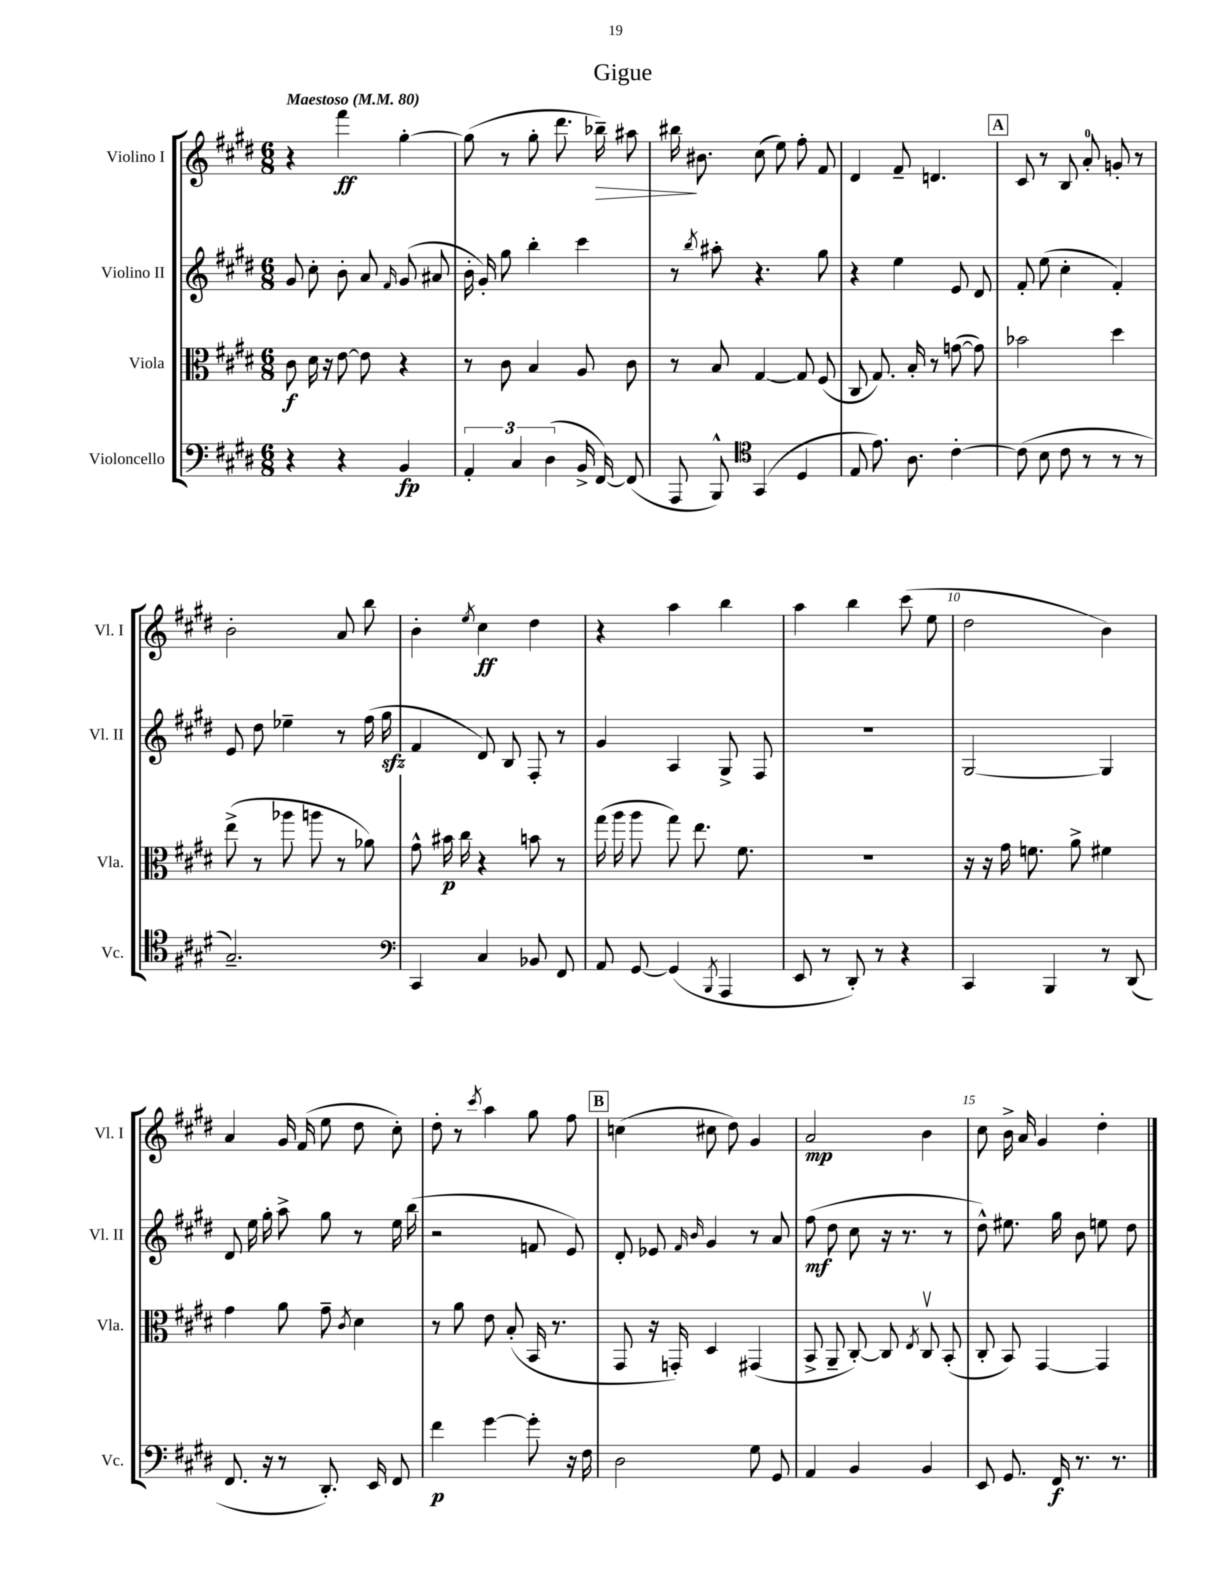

**kern	**kern	**kern	**kern
*staff4	*staff3	*staff2	*staff1
*clefF4	*clefC3	*clefG2	*clefG2
*k[f#c#g#d#]	*k[f#c#g#d#]	*k[f#c#g#d#]	*k[f#c#g#d#]
*M6/8	*M6/8	*M6/8	*M6/8
*MM80	*MM80	*MM80	*MM80
4r	8c#	8g#	4r
.	16d#	8cc#'	.
.	16r	.	.
4r	[8e	8b'	4fff#
.	8e]	8a	.
.	.	16qqf#	.
4BB	4r	(8g#	[4gg#'
.	.	8a#	.
=	=	=	=
6AA'	8r	16b'	(8gg#]
.	.	16g#')	.
.	8c#	8gg#	8r
6C#	.	.	.
.	4B	4bb'	8gg#'
(6D#	.	.	.
.	.	.	8.ddd#
16BB^	8A	4ccc#	.
[16FF#)	.	.	16bb-~)
(8FF#]	8c#	.	8aa#
=	=	=	=
8AAA	8r	8r	16bb#
.	.	.	8.b#
.	.	8qbb	.
8BBB^^)	8B	8aa#'	.
*clefC4	*	*	*
(4GG#	[4G#	4.r	(8cc#
.	.	.	8ee)
4D#	8G#]	.	8ff#'
.	(8F#	8gg#	8f#
=	=	=	=
8E	8C#	4r	4d#
8.e)	8.G#)	.	.
.	.	4ee	8f#~
8.A	16B'	.	.
.	8r	.	4.d
[4c#'	([8g	8e	.
.	8g])	8d#	.
=	=	=	=
(8c#]	2b-	8f#'	8c#
8B	.	(8ee	8r
8c#	.	4cc#'	8B
8r	.	.	8a'
8r	4dd#	4f#')	8g'
8r	.	.	8r
=	=	=	=
2.G#~)	(8ee^	8e	2b'
.	8r	8dd#	.
.	8aa-	4ee-~	.
.	8aa	.	.
.	8r	8r	8a
.	8a-)	(16ff#	8bb
.	.	16gg#	.
=	=	=	=
*clefF4	*	*	*
4CC#	8g#^^	4f#	4b'
.	16b#	.	.
.	16cc#	.	.
.	.	.	8qee
4C#	4r	8d#)	4cc#
.	.	8B	.
8BB-	8b	8F#'	4dd#
8FF#	8r	8r	.
=	=	=	=
8AA	(16gg#	4g#	4r
.	16aa	.	.
[8GG#	8aa	.	.
(4GG#]	8gg#)	4A	4aa
.	8.ee	.	.
8qBBB	.	.	.
4AAA	.	8G#^	4bb
.	8.f#	.	.
.	.	8F#	.
=	=	=	=
8EE	2.r	2.r	4aa
8r	.	.	.
8DD#')	.	.	4bb
8r	.	.	.
4r	.	.	(8ccc#
.	.	.	8ee
=	=	=	=
4CC#	16r	[2G#	2dd#
.	16r	.	.
.	16g#	.	.
.	8.f	.	.
4BBB	.	.	.
.	8a^	.	.
8r	4f#	4G#]	4b)
(8DD#	.	.	.
=	=	=	=
8.FF#	4g#	8d#	4a
.	.	16ee	.
16r	.	16gg#'	.
8r	8a	8aa^	16g#
.	.	.	(16f#
8.DD#')	8g#~	8gg#	8ee
.	8qc#	.	.
.	4d#	8r	8dd#
16EE	.	.	.
8FF#	.	16ee	8cc#')
.	.	(16bb	.
=	=	=	=
4f#	8r	2r	8dd#'
.	8a	.	8r
.	.	.	8qccc#
[4g#	8e	.	4aa
.	(8B'	.	.
8g#']	16BB	8f	8gg#
.	8.r	.	.
16r	.	8e)	8ff#
16F#	.	.	.
=	=	=	=
2D#	8GG#	8d#'	(4cc
.	16r	8e-	.
.	16GG')	.	.
.	.	16qqf#	.
.	.	16qqb	.
.	4D#	4g#	8cc#
.	.	.	8dd#)
8G#	(4GG#	8r	4g#
8GG#	.	8a	.
=	=	=	=
4AA	8BB^	(8ff#	2a
.	8AA~	8dd#	.
4BB	[8C#')	8cc#	.
.	8C#]	16r	.
.	.	8.r	.
.	8qE	.	.
4BB	8C#v	.	4b
.	(8BB'	8r	.
=	=	=	=
8EE	8C#'	8dd#^^)	8cc#
8.GG#	8BB)	8.ee#	16b^
.	.	.	16a
.	[4GG#	.	4g#
16FF#	.	16gg#	.
8.r	.	8b	.
.	4GG#]	8ee	4dd#'
8.r	.	.	.
.	.	8dd#	.
==	==	==	==
*-	*-	*-	*-
